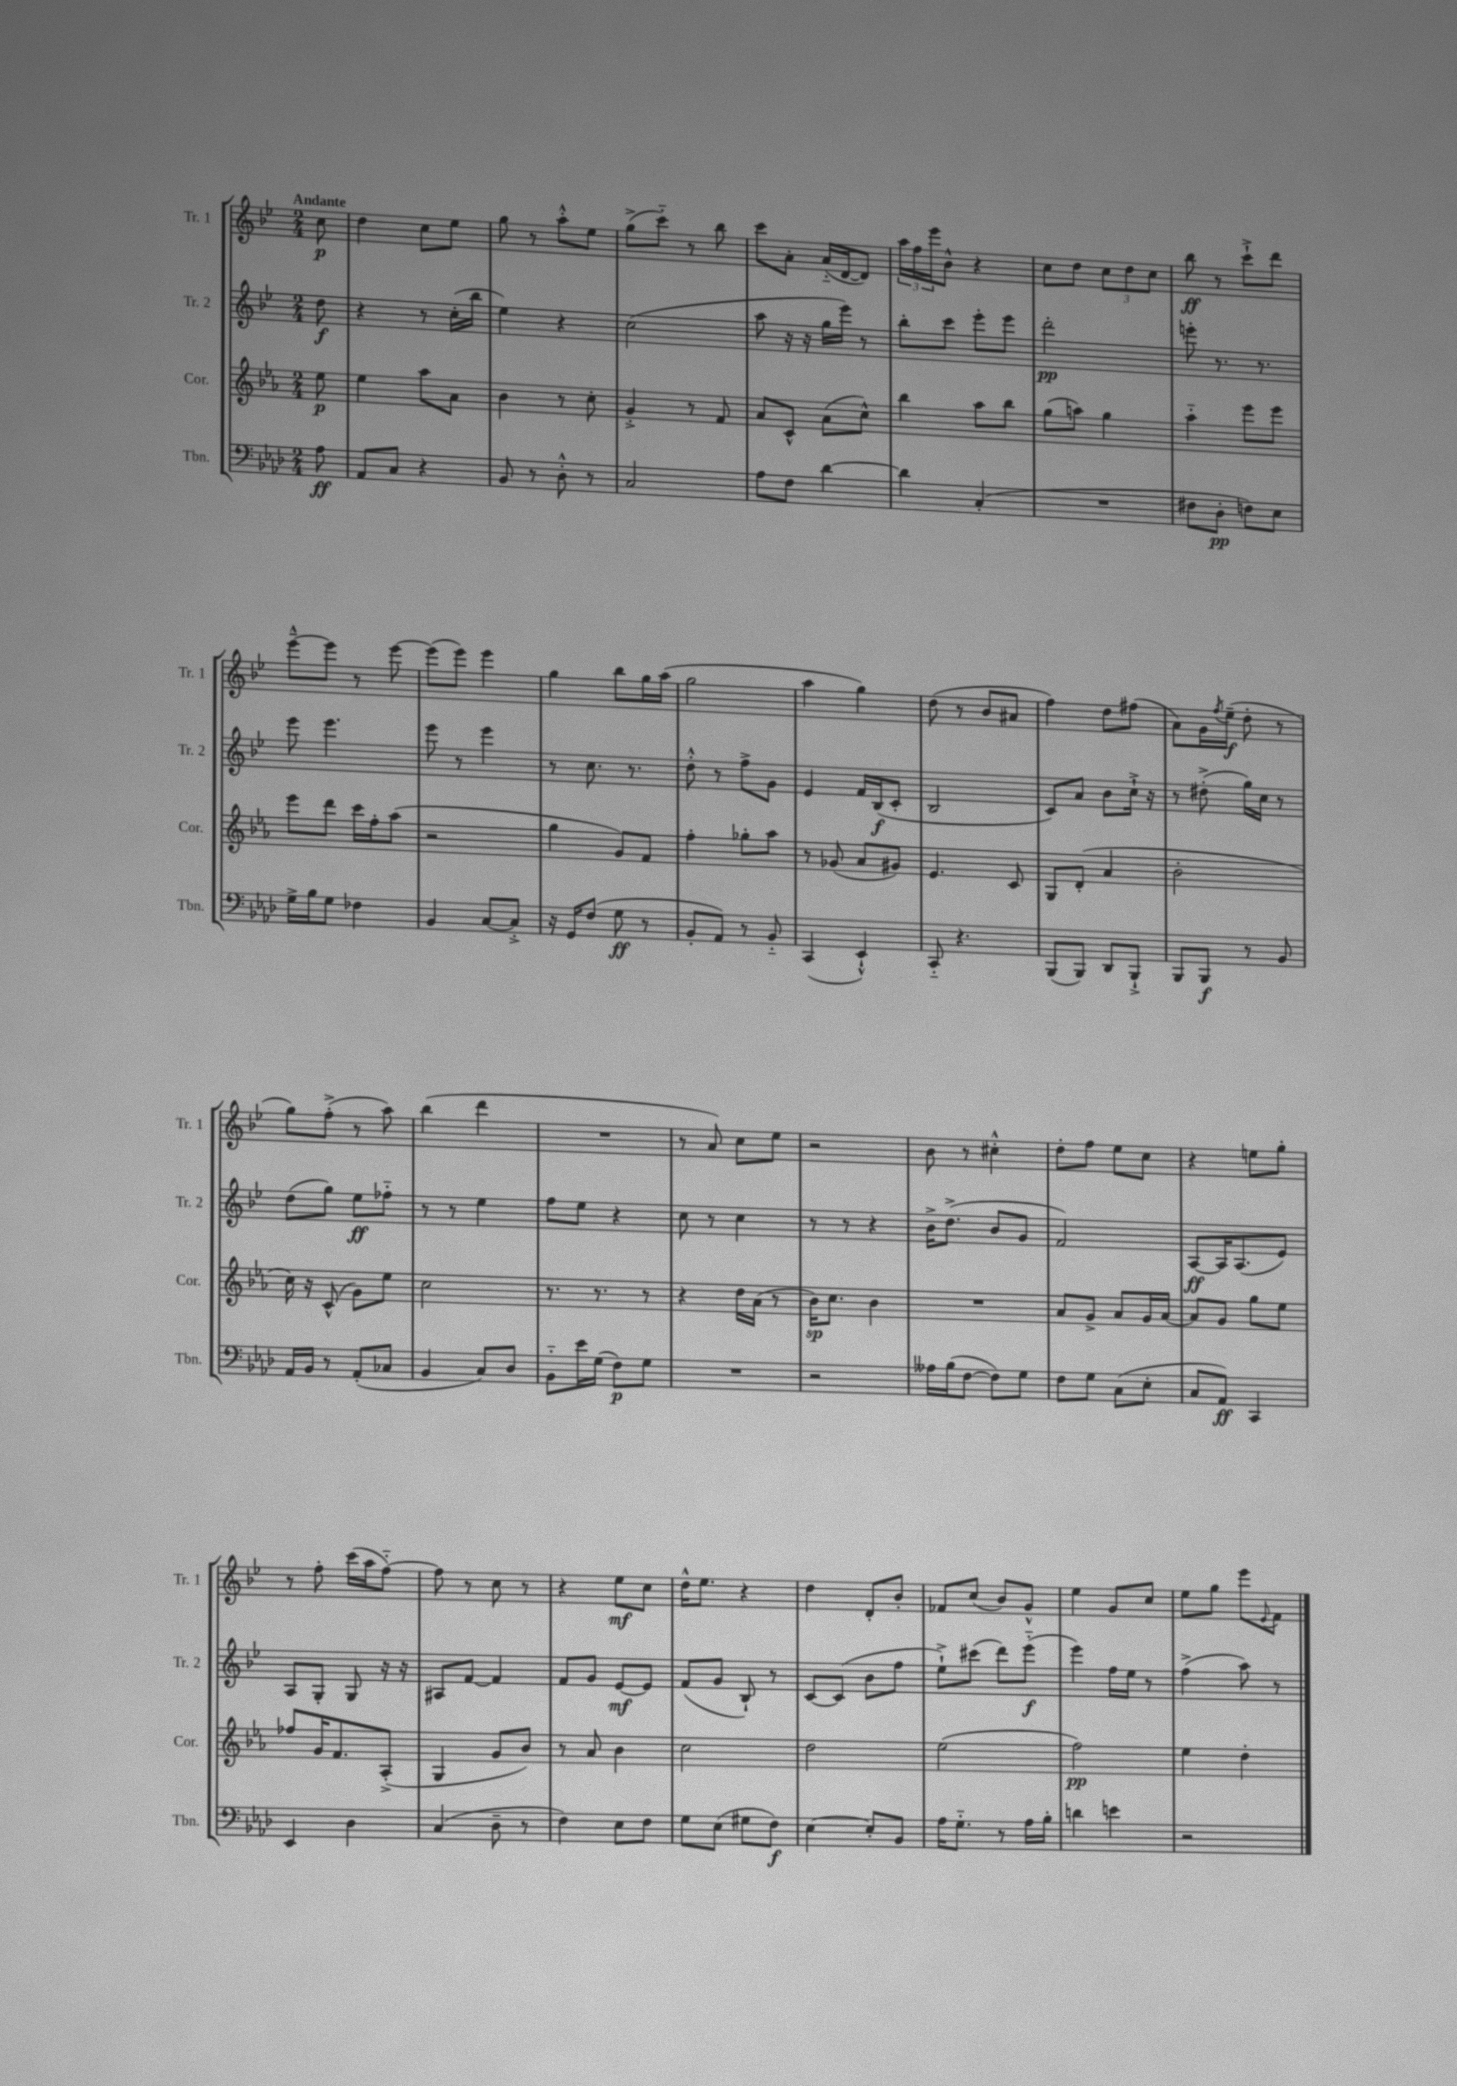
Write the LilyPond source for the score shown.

<<
\new StaffGroup <<
\new Staff = "s0" \with { instrumentName = "Tr. 1" shortInstrumentName = "Tr. 1" } {
    \clef treble \key bes \major \numericTimeSignature \time 2/4 \partial 8 \tempo "Andante"
    c''8\p |
    d''4 c''8 ees''8 |
    g''8 r8 a''8-.-^ ees''8 |
    g''8->( c'''8-_) r8 bes''8 |
    c'''8 a'8-. a'16-_( d'16~ d'8) |
    \tuplet 3/2 { a''16 f''16 ees'''16 } bes'8-^ r4 |
    c''8 d''8 \tuplet 3/2 { c''8 d''8 c''8 } |
    bes''8\ff r8 c'''8-!-> d'''8 |
    ees'''8~---^ ees'''8 r8 ees'''8~ |
    ees'''8( ees'''8) ees'''4 |
    g''4 bes''8 g''16 a''16( |
    g''2 |
    a''4 g''4) |
    d''8( r8 bes'8 ais'8 |
    f''4) d''8 fis''8( |
    a'8) g'16 \acciaccatura { f''8 } ees''16--\f( d''8-. r8 |
    g''8) f''8-.->( r8 a''8) |
    bes''4( d'''4 |
    R2 |
    r8 a'8) c''8 ees''8 |
    r2 |
    bes'8 r8 cis''4-.-^ |
    d''8-. f''8 ees''8 c''8 |
    r4 e''8 g''8-. |
    r8 f''8-. c'''16( a''16 f''8~-_) |
    f''8 r8 c''8 r8 |
    r4 ees''8\mf c''8 |
    d''16-^ ees''8. r4 |
    d''4 d'8-. bes'8-. |
    fes'8 c''8( bes'8) g'8-^ |
    ees''4 g'8 c''8 |
    ees''8 g''8 ees'''8 \appoggiatura { ees'8 } f'8 \bar "|." |
}
\new Staff = "s1" \with { instrumentName = "Tr. 2" shortInstrumentName = "Tr. 2" } {
    \clef treble \key bes \major \numericTimeSignature \time 2/4 \partial 8
    d''8\f |
    r4 r8 c''16-.( bes''16 |
    ees''4) r4 |
    c''2( |
    a''8 r16 r16 g''16 ees'''16) r8 |
    bes''8-. c'''8 ees'''8-. ees'''8 |
    d'''2-.\pp |
    e'''8-. r8. r8. |
    ees'''8 ees'''4. |
    ees'''8 r8 ees'''4 |
    r8 c''8. r8. |
    d''8-.-^ r8 f''8-> g'8 |
    ees'4 f'16 bes16\f( c'8-. |
    bes2 |
    c'8) a'8 bes'8 c''16-!-> r16 |
    r8 dis''8-.->( g''16) c''16 r8 |
    d''8( g''8) ees''8\ff fes''8-_ |
    r8 r8 ees''4 |
    f''8 ees''8 r4 |
    c''8 r8 c''4 |
    r8 r8 r4 |
    bes'16-> d''8.->( bes'8 g'8 |
    f'2) |
    a8~\ff a16 a8.( ees'8) |
    a8 g8-. g8 r16 r16 |
    ais8 f'8~ f'4 |
    f'8 g'8 ees'8~\mf ees'8 |
    f'8( g'8 bes8-!) r8 |
    c'8~ c'8( bes'8 f''8 |
    ees''8-!->) cis'''8( d'''8) ees'''8-_\f( |
    ees'''4) f''16 ees''16 r8 |
    f''4->( a''8) r8 \bar "|." |
}
\new Staff = "s2" \with { instrumentName = "Cor." shortInstrumentName = "Cor." } {
    \clef treble \key ees \major \numericTimeSignature \time 2/4 \partial 8
    ees''8\p |
    ees''4 aes''8 aes'8 |
    bes'4 r8 c''8-. |
    g'4-.-> r8 f'8 |
    aes'8 c'8-^ aes'8( c''8-^) |
    bes''4 aes''8 bes''8 |
    g''8( a''8) g''4 |
    aes''4-_ ees'''8 ees'''8 |
    ees'''8 d'''8 c'''16 f''16-. aes''8( |
    r2 |
    g''4 g'8) f'8 |
    f''4-. ges''8-. aes''8 |
    r8 ges'8( aes'8 gis'8) |
    ees'4. c'8 |
    g8 d'8-.( aes'4 |
    bes'2-. |
    c''16) r16 c'8-^( g'8) ees''8 |
    c''2 |
    r8. r8. r8 |
    r4 d''16 aes'16( r8 |
    bes'16\sp) c''8. bes'4 |
    R2 |
    aes'8 g'8-> aes'8 g'16 aes'16~ |
    aes'8 g'8 g''8 ees''8 |
    fes''8 g'16 f'8. aes8-.->( |
    g4 g'8 bes'8) |
    r8 aes'8 bes'4 |
    c''2 |
    d''2 |
    ees''2( |
    f''2\pp) |
    ees''4 d''4-. \bar "|." |
}
\new Staff = "s3" \with { instrumentName = "Tbn." shortInstrumentName = "Tbn." } {
    \clef bass \key aes \major \numericTimeSignature \time 2/4 \partial 8
    aes8\ff |
    aes,8 c8 r4 |
    bes,8 r8 des8-.-^ r8 |
    c2 |
    aes8 f8 des'4~ |
    des'4 c4-.( |
    R2 |
    fis8 des8-.\pp f8) ees8 |
    g16-> bes16 g8 fes4 |
    bes,4 c8~ c8-.-> |
    r16 g,16 f8( g8\ff r8 |
    bes,8-. aes,8) r8 bes,8-_ |
    c,4( ees,4-!-^) |
    c,8-_ r4. |
    bes,,8( bes,,8) des,8 bes,,8-!-> |
    bes,,8 bes,,8\f r8 bes,8 |
    aes,16 bes,16 r8 aes,8-.( ces8 |
    bes,4 c8) des8 |
    bes,8-_ ees'16 g16( f8\p) g8 |
    R2 |
    r2 |
    aeses16 bes16( f8~ f8) g8 |
    f8 g8 c8( ees8-. |
    c8 aes,8\ff) c,4 |
    ees,4 des4 |
    c4( des8-- r8 |
    f4) ees8 f8 |
    g8 ees8( gis8 f8\f) |
    ees4~ ees8-. bes,8 |
    aes16 g8.-_ r8 aes16 bes16-. |
    d'4 e'4 |
    r2 \bar "|." |
}
>>
>>
\layout { \context { \Score \remove "Bar_number_engraver" } }
